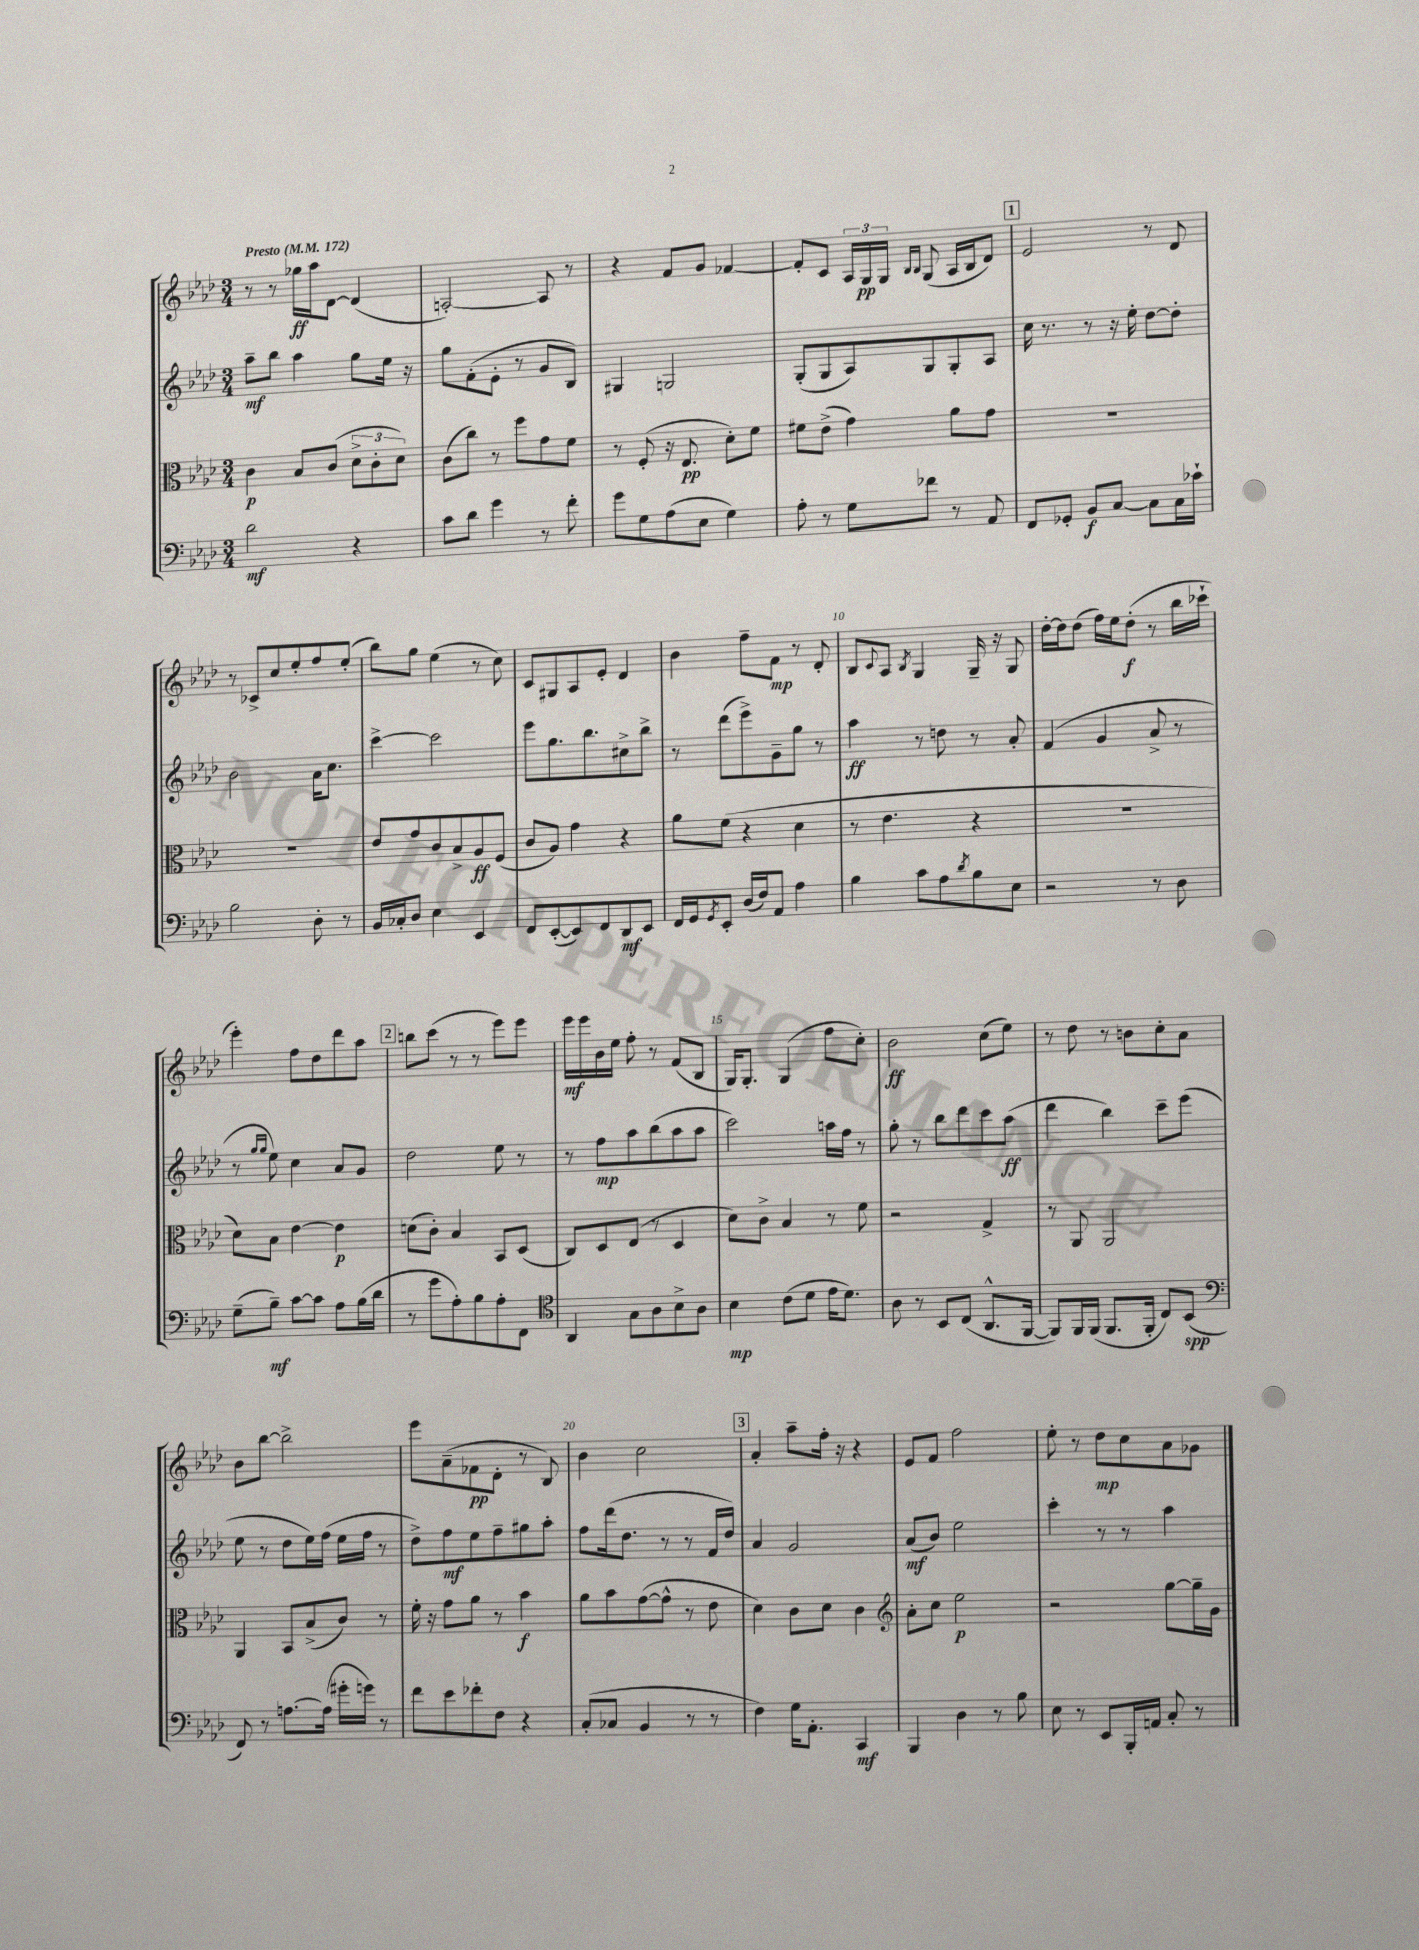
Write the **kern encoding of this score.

**kern	**kern	**kern	**kern
*staff4	*staff3	*staff2	*staff1
*clefF4	*clefC3	*clefG2	*clefG2
*k[b-e-a-d-]	*k[b-e-a-d-]	*k[b-e-a-d-]	*k[b-e-a-d-]
*M3/4	*M3/4	*M3/4	*M3/4
*MM172	*MM172	*MM172	*MM172
2d-\	4c\	8aa-~\L	8r
.	.	8bb-\J	8r
.	8B-/L	4aa-\	16gg-\LL
.	.	.	16aa-\J
.	(8c/J	.	[8d-\J
4r	12d-^\L	8gg\L	(4d-/]
.	12c'\	.	.
.	.	16ee-\Jk	.
.	12d-\J)	.	.
.	.	16r	.
=	=	=	=
8c\L	(8c\L	8gg\L	[2A'/)
8d-\J	8cc\J)	(8f'\	.
4g\	8r	8e-'\J	.
.	8ff\L	8r	.
8r	8g\	8g/L	8A/]
8f'\	8f\J	8B-/J)	8r
=	=	=	=
8g\L	8r	4G#/	4r
8G\	(8F'/	.	.
(8A-\	16r	2G/	8f/L
.	8.E-/	.	.
8E-\J	.	.	8g/J
4G\)	8d-'\L)	.	[4f-/
.	8f\J	.	.
=	=	=	=
8A-'\	8f#\L	(8G'/L	8f-'/]L
8r	(8e-^\J	8G/	8c/J
8G\L	4g\)	8A-/)	24A-/LL
.	.	.	24G/
.	.	.	24G/JJ
.	.	.	16qqB-/LL
.	.	.	16qqB-/JJ
8f-\J	.	8G/	(8G/
8r	8a-\L	8G'/	16A-/LL
.	.	.	16B-/J
8AA-/	8g\J	8A-/J	8d-/J)
=	=	=	=
8FF/L	2.r	16cc\	2e-/
.	.	8.r	.
8GG-'/J	.	.	.
8BB-/L	.	8r	.
[8C/J	.	16r	.
.	.	16ee-'\	.
8C\]L	.	[8dd-\L	8r
16C\L	.	8dd-'\]J	8d-/
16c-`\JJ	.	.	.
=	=	=	=
2B-\	2.r	2b-\	8r
.	.	.	8c-^/L
.	.	.	8cc/
.	.	.	8ee-'/
8D-'\	.	16a-\LK	8ff/
.	.	8.cc\J	.
8r	.	.	(8ee-'/J
=	=	=	=
16BB-/LL	8e-/L	[4ccc^\	8bb-\L)
16C-'/J	.	.	.
8D-/J	8g/	.	8gg\J
4E-\	8c/	2ccc\]	(4ee-\
.	8B-^/	.	.
4EE-/	8A-/	.	8r
.	(8F/J	.	8cc\)
=	=	=	=
8FF/L	8c/L	8eee-\L	8c/L
([8EE-'/	8A-/J)	8.gg\	8G#/
8EE-/])	4g\	.	8A-/
.	.	8.bb-\	.
8FF/	.	.	8e-'/J
8DD-/	4r	8cc#^\	4d-/
8EE-/J	.	8bb-^\J	.
=	=	=	=
16FF/LL	8a-\L	8r	4b-\
16GG/J	.	.	.
8qGG/	.	.	.
8EE-'/J	(8f\J	(8ddd-\L	.
(16D-/LL	4r	8eee-^\)	8ff~\L
16F/J)	.	.	.
8AA-/J	.	8g~\	8f\J
4A-\	4d-\	8gg\J	8r
.	.	8r	8d-'/
=	=	=	=
4B-\	8r	4aa-\	8B-/L
.	.	.	8qqc/
.	4.e-\	.	8A-/J
.	.	.	8qB-/
8c\L	.	8r	4G/
8A-\	.	8dd\	.
8qd-/	.	.	.
8B-\	4r	8r	16G~/
.	.	.	16r
8E-\J	.	8a-'/	8G/
=	=	=	=
2r	2.r	(4f/	[16dd-'\LL
.	.	.	16dd-\]J
.	.	.	(8dd-\J
.	.	4g/	16ff\LL)
.	.	.	16ee-\J
.	.	.	(8dd-'\J
8r	.	8a-^/	8r
8D-\	.	8r	16bb-\LL
.	.	.	16ccc-`\JJ
=	=	=	=
(8G~\L	8d-\L)	8r	4eee-'\)
.	.	16qqgg/LL	.
.	.	16qqgg/JJ	.
8B-~\J)	8B-\J	8ee-\)	.
[8c\L	[4e-\	4cc\	8ff\L
8c\]J	.	.	8dd-\
8A-\L	4e-\]	8a-/L	8ddd-\
(16B-\L	.	8g/J	8aa-\J
16d-\JJ	.	.	.
=	=	=	=
8r	(8d\L	2dd-\	8bb\L
8g\L	8c'\J)	.	(8ccc\J
8A-'\)	4B-/	.	8r
8B-\	.	.	8r
8A-'\	8BB-/L	8ee-\	8eee-\L)
8FF\J	(8D-/J	8r	8eee-\J
=	=	=	=
*clefC4	*	*	*
4AA-/	8C/L)	8r	16eee-\LL
.	.	.	16eee-\
.	8D-/	8ff\L	16b-\
.	.	.	16ee-\JJ
8G\L	(8E-/J	8aa-\	8ff'\
8A-\	8r	(8bb-\	8r
8B-^\	4D-/	8aa-\	(8f/L
8A-\J	.	8aa-\J	8B-/J
=	=	=	=
4B-\	8d-\L)	2ccc\)	16G/LK)
.	.	.	8.G'/J
.	8c^\J	.	.
(8c\L	4B-/	.	(4G/
8d-\J	.	.	.
16e-\LK	8r	16aa\LL	8ff\L
8.d-\J)	.	16ff\JJ	.
.	8f\	8r	8cc'\J)
=	=	=	=
8A-\	2r	8gg'\	2b-\
8r	.	8r	.
8BB-/L	.	8bb-\L	.
(8C/J	.	8ddd-\	.
8.AA-^^/L	4G^/	8ccc\	(8cc\L
.	.	(8aa-\J	8ee-\J)
[16FF/Jk	.	.	.
=	=	=	=
8FF/]L)	8r	4ddd-\	8r
16FF/L	8AA-/	.	8dd-\
(16FF/JJ	.	.	.
8.FF/L	2AA-/	4bb-\)	8r
.	.	.	8b\L
16FF'/Jk	.	.	.
8C/L)	.	8ccc~\L	8cc'\
(8BB-/J	.	(8eee-\J	8a-\J
=	=	=	=
*clefF4	*	*	*
8FF/)	4AA-/	8ee-\	8b-\L
8r	.	8r	[8bb-\J
[8.A\L	8BB-/L	8dd-\L	2bb-^\]
.	(8B-^/	16ee-\L)	.
(16A\]Jk	.	(16ff\JJ	.
16g#'\LL	8c/J)	16ee-\LL	.
16g\JJ)	.	16ff\JJ	.
8r	8r	8r	.
=	=	=	=
8f\L	16f'\	8dd-^\L)	8eee-\L
.	16r	.	.
8e-\	8g\L	8ff\	(8a-~\
8f-'\	8a-\J	8ee-\	8f-\
8F\J	8r	8ff~\	8d-'\J
4r	4b-\	8gg#\	8r
.	.	8aa-'\J	8B-/)
=	=	=	=
(8C'/L	8a-\L	8ff\L	4b-\
8C-/J	8b-\	(16ddd-\k	.
.	.	8.dd-\J	.
4BB-/	([8g\	.	2cc\
.	8g^^\]J	8r	.
8r	8r	8r	.
8r	8e-\	16f/LL	.
.	.	16dd-/JJ)	.
=	=	=	=
4F\)	4d-\)	4a-/	4a-'/
16G\LK	8c\L	2g/	8aa-~\L
8.AA-'\J	.	.	.
.	8d-\J	.	16ff'\Jk
.	.	.	16r
4CC/	4c\	.	4r
=	=	=	=
*	*clefG2	*	*
4BBB-/	8a-'\L	(8a-/L	8e-/L
.	8cc\J	8b-/J)	8f/J
4D-\	2ee-\	2ee-\	2ff\
8r	.	.	.
8B-\	.	.	.
=	=	=	=
8E-\	2r	4ccc'\	8ee-'\
8r	.	.	8r
8EE-/L	.	8r	8dd-\L
16BBB-'/L	.	8r	8cc\
16AA/JJ	.	.	.
8C'/	[8gg\L	4aa-\	8a-\
8r	16gg~\]L	.	8g-\J
.	16g\JJ	.	.
==	==	==	==
*-	*-	*-	*-
